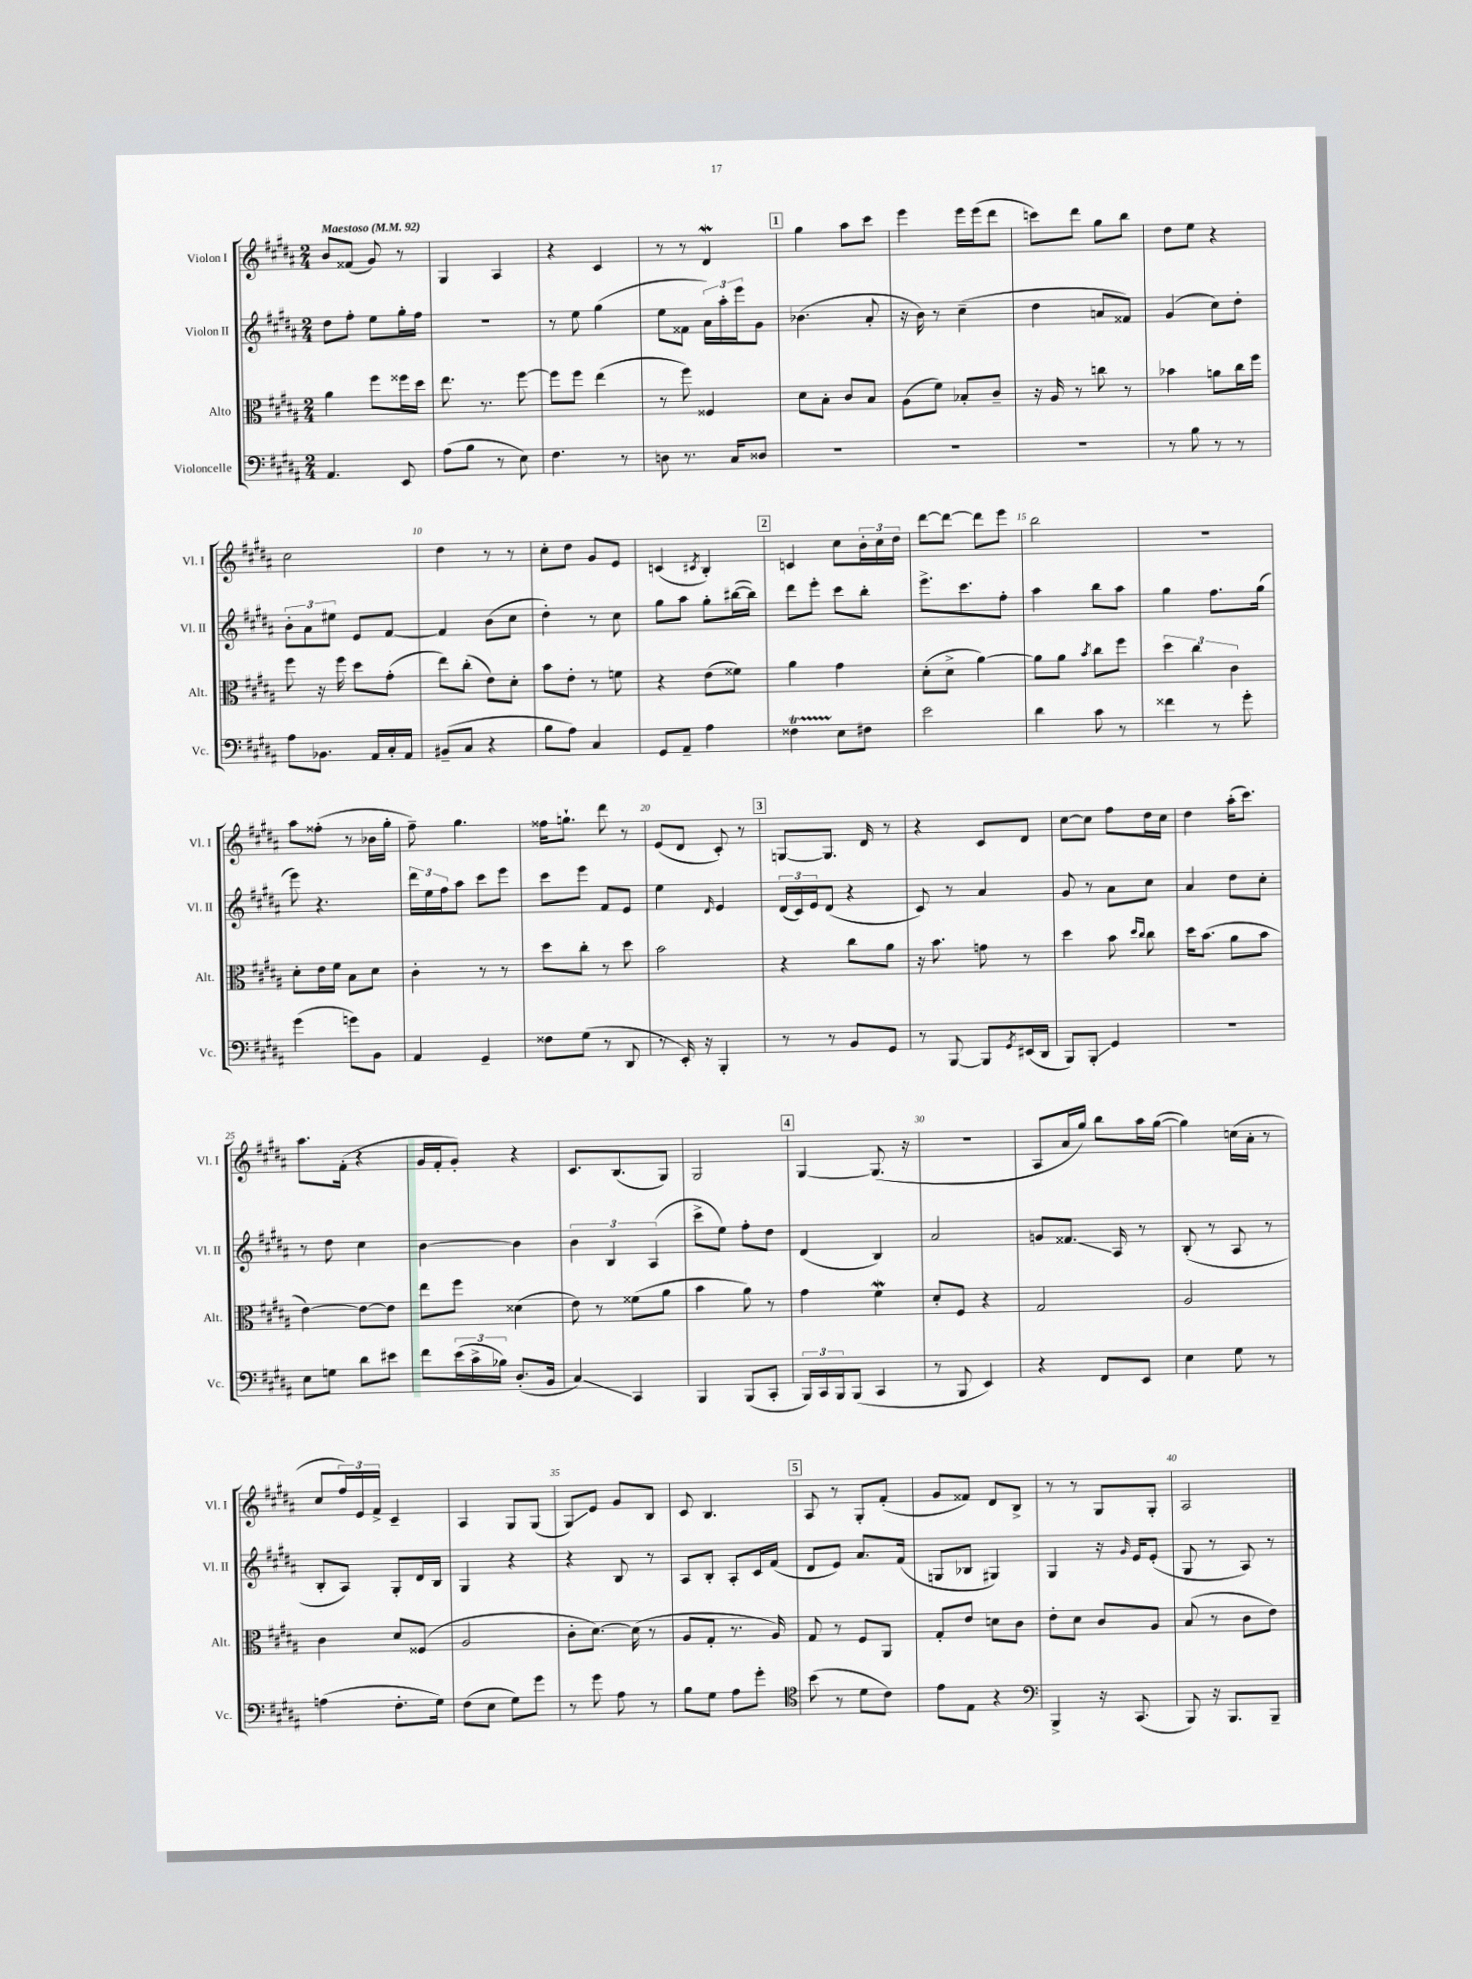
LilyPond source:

<<
\new StaffGroup <<
\new Staff = "s0" \with { instrumentName = "Violon I" shortInstrumentName = "Vl. I" } {
    \clef treble \key b \major \numericTimeSignature \time 2/4 \tempo "Maestoso" 4 = 92
    b'8 fisis'8( gis'8) r8 |
    gis4 ais4 |
    r4 cis'4 |
    r8 r8 dis'4\mordent |
    \mark \markup { \box "1" } gis''4 ais''8 cis'''8 |
    e'''4 e'''16 e'''16( dis'''8 |
    c'''8) dis'''8 gis''8 b''8 |
    dis''8 e''8 r4 |
    cis''2 |
    dis''4 r8 r8 |
    cis''8-. dis''8 gis'8 e'8 |
    c'4( \acciaccatura { cis'8 } b4-.) |
    \mark \markup { \box "2" } c'4 cis''8 \tuplet 3/2 { b'16-. cis''16 dis''16 } |
    dis'''8~ dis'''8~ dis'''8 e'''8 |
    b''2 |
    R2 |
    ais''8 fisis''8-.( r8 bes'16 gis''16-. |
    fis''8--) gis''4. |
    fisis''16 g''8.-! dis'''8 r8 |
    e'8( dis'8 cis'8-.) r8 |
    \mark \markup { \box "3" } g8~ g8. dis'16 r8 |
    r4 cis'8 dis'8 |
    cis''8~ cis''8 fis''8 dis''16 cis''16 |
    dis''4 ais''16-.( cis'''8.) |
    ais''8. fis'16-.( r4 |
    gis'16 fis'16-. gis'8-.) r4 |
    cis'8. b8.( gis8) |
    gis2 |
    \mark \markup { \box "4" } gis4~ gis8.( r16 |
    R2 |
    ais8 ais'16 gis''16) b''8 ais''16 gis''16~( |
    gis''4) c''16( ais'16-. r8 |
    cis''8 \tuplet 3/2 { fis''16) e'16 fis'16-> } cis'4-- |
    ais4 gis8 gis8( |
    gis8\glissando) e'8 gis'8 b8 |
    cis'8 b4. |
    \mark \markup { \box "5" } ais8 r8 gis8-. fis'8-.( |
    gis'8 fisis'8) dis'8 b8-> |
    r8 r8 gis8 gis8-. |
    ais2 \bar "|." |
}
\new Staff = "s1" \with { instrumentName = "Violon II" shortInstrumentName = "Vl. II" } {
    \clef treble \key b \major \numericTimeSignature \time 2/4
    dis''8 fis''8-. e''8 gis''16-. fis''16 |
    r2 |
    r8 e''8 gis''4( |
    e''8 fisis'8 \tuplet 3/2 { ais'16) ais''16-. e'''16 } gis'8 |
    \mark \markup { \box "1" } bes'4.( ais'8-. |
    r16 b'16) r8 cis''4--( |
    dis''4 a'8 fisis'8) |
    gis'4( cis''8) dis''8-. |
    \tuplet 3/2 { b'8-. ais'8 eis''8 } e'8 fis'8~ |
    fis'4 b'8( cis''8 |
    dis''4-.) r8 cis''8 |
    gis''8 ais''8 gis''8-. bis''16~( bis''16) |
    \mark \markup { \box "2" } dis'''8 e'''8-. cis'''8 b''8-. |
    e'''8.-> cis'''8. fis''8-. |
    ais''4 b''8 ais''8 |
    gis''4 fis''8. gis''16( |
    e'''8) r4. |
    \tuplet 3/2 { dis'''16 e''16 fis''16 } ais''8 cis'''8 e'''8 |
    cis'''8 e'''8 fis'8 e'8 |
    e''4 \grace { dis'16 } e'4 |
    \mark \markup { \box "3" } \tuplet 3/2 { dis'16( cis'16) e'16 } dis'8( r4 |
    cis'8) r8 ais'4 |
    gis'8 r8 ais'8 cis''8 |
    ais'4 dis''8 cis''8-. |
    r8 dis''8 cis''4 |
    b'4~ b'4 |
    \tuplet 3/2 { b'4 b4 ais4( } |
    cis'''8-> e''8) fis''8-. dis''8 |
    \mark \markup { \box "4" } dis'4( b4) |
    ais'2 |
    g'8 fisis'8.\glissando ais16 r8 |
    b8-.( r8 ais8 r8 |
    b8-. ais8) gis8-. dis'16 b16 |
    gis4 r4 |
    r4 b8 r8 |
    ais8 b8-. ais8-. cis'16 fis'16( |
    \mark \markup { \box "5" } dis'8 e'8) ais'8. fis'16( |
    g8 bes8 gis4) |
    gis4 r16 \grace { gis'16 } e'16 e'8-.( |
    gis8 r8 ais8) r8 \bar "|." |
}
\new Staff = "s2" \with { instrumentName = "Alto" shortInstrumentName = "Alt." } {
    \clef alto \key b \major \numericTimeSignature \time 2/4
    ais'4 fis''8 fisis''16 dis''16 |
    e''8. r8. fis''8~ |
    fis''8 fis''8 e''4( |
    r8 fis''8) fisis4 |
    \mark \markup { \box "1" } dis'8 b8-. cis'8 b8 |
    ais8( fis'8) bes8-. cis'8-- |
    r16 ais16 r8 c''8 r8 |
    bes'4 a'8 cis''16 fis''16 |
    fis''8 r16 fis''16 dis''8 gis'8-.( |
    e''8) cis''8-.( e'8) dis'8-. |
    b'8 e'8-. r8 f'8 |
    r4 e'8( fisis'8) |
    \mark \markup { \box "2" } ais'4 gis'4 |
    dis'8-.( dis'8-> ais'4~) |
    ais'8 ais'8 \acciaccatura { b'8 } cis''8 fis''8 |
    \tuplet 3/2 { dis''4 cis''4 cis'4 } |
    dis'8-. e'16 fis'16 b8 dis'8 |
    cis'4-. r8 r8 |
    dis''8 cis''8-. r8 dis''8 |
    b'2 |
    \mark \markup { \box "3" } r4 cis''8 ais'8 |
    r16 b'8. g'8 r8 |
    dis''4 b'8 \grace { dis''16 cis''16 } cis''8 |
    dis''16 b'8.( ais'8 b'8 |
    e'4~) e'8~ e'8 |
    e''8 fis''8 disis'4( |
    e'8) r8 fisis'8( ais'8 |
    b'4 ais'8) r8 |
    \mark \markup { \box "4" } gis'4 fis'4\mordent |
    dis'8-. fis8 r4 |
    gis2 |
    ais2 |
    cis'4 dis'8 fisis8( |
    ais2 |
    cis'8-. dis'8.~) dis'16( r8 |
    ais8 gis8-. r8. ais16) |
    \mark \markup { \box "5" } gis8 r8 fis8 ais,8 |
    gis8-. e'8 d'8 cis'8 |
    e'8-. dis'8 cis'8 ais8 |
    b8( r8 cis'8 e'8) \bar "|." |
}
\new Staff = "s3" \with { instrumentName = "Violoncelle" shortInstrumentName = "Vc." } {
    \clef bass \key b \major \numericTimeSignature \time 2/4
    ais,4. e,8 |
    ais8( b8 r8 e8) |
    fis4. r8 |
    d8 r8. cis16 disis8 |
    \mark \markup { \box "1" } R2 |
    R2 |
    R2 |
    r8 b8 r8 r8 |
    ais8 bes,8. ais,16 cis16-. ais,16 |
    bis,8--( cis8 r4 |
    b8 ais8) cis4 |
    gis,8 ais,8-- ais4 |
    \mark \markup { \box "2" } fisis4\startTrillSpan e8\stopTrillSpan fis8 |
    e'2 |
    dis'4 cis'8 r8 |
    fisis'4 r8 gis'8-. |
    gis'4( g'8) b,8 |
    ais,4 gis,4-- |
    fisis8 gis8( r8 dis,8 |
    r8 e,16-.) r16 b,,4-. |
    \mark \markup { \box "3" } r8 r8 b,8 gis,8 |
    r8 b,,8~ b,,8 \acciaccatura { gis,8 } eis,16( dis,16 |
    b,,8) b,,8-.\glissando gis,4 |
    R2 |
    e8 g8 dis'8 eis'8 |
    fis'8 \tuplet 3/2 { e'16( cis'16-> bes16) } dis8.-.( b,16 |
    cis4\glissando) cis,4 |
    b,,4 b,,8( cis,8-. |
    \mark \markup { \box "4" } \tuplet 3/2 { b,,16) cis,16 b,,16 } b,,8( cis,4 |
    r8 b,,8 e,4) |
    r4 fis,8 e,8 |
    e4 gis8 r8 |
    a4( fis8.-. gis16) |
    fis8( e8 gis8) gis'8 |
    r8 gis'8 ais8 r8 |
    b8 gis8 ais8 gis'8-. |
    \mark \markup { \box "5" } \clef tenor b'8( r8 dis'8 cis'8) |
    e'8 e8 r4 |
    \clef bass b,,4-> r16 cis,8.( |
    b,,8) r16 b,,8. b,,8-- \bar "|." |
}
>>
>>
\layout { \context { \Score \override BarNumber.break-visibility = ##(#f #t #t) barNumberVisibility = #(every-nth-bar-number-visible 5) } }
